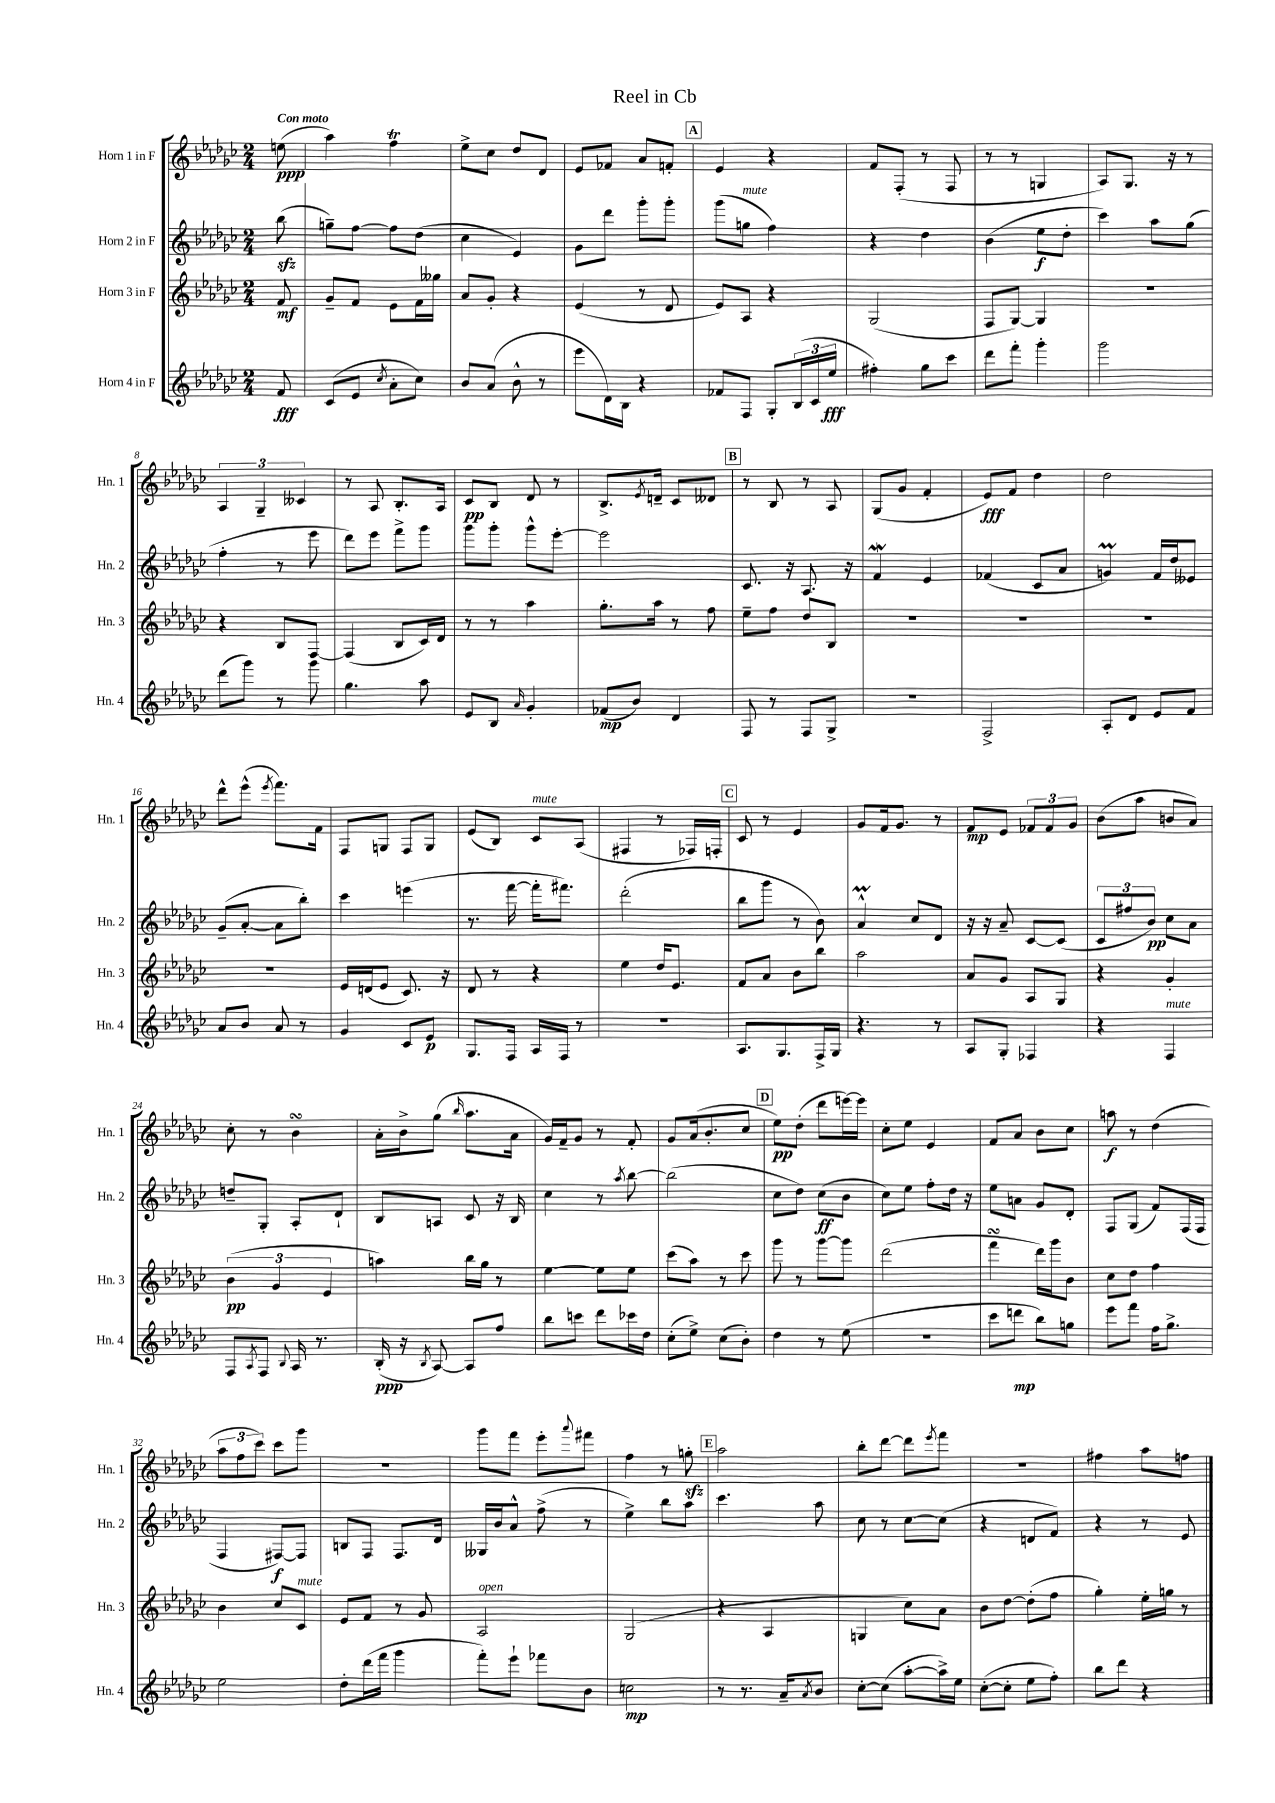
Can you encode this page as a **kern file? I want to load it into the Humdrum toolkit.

**kern	**kern	**kern	**kern
*staff4	*staff3	*staff2	*staff1
*clefG2	*clefG2	*clefG2	*clefG2
*k[b-e-a-d-g-c-]	*k[b-e-a-d-g-c-]	*k[b-e-a-d-g-c-]	*k[b-e-a-d-g-c-]
*M2/4	*M2/4	*M2/4	*M2/4
8f	8f	(8bb-	(8ee
=	=	=	=
(8c-	8g-~	8gg~)	4aa-)
8e-	8f	[8ff	.
8qcc-	.	.	.
8a-'	8e-	8ff]	4ff
8cc-)	16f	(8dd-	.
.	16gg--	.	.
=	=	=	=
8b-	8a-	4cc-	8ee-^
(8a-	8g-'	.	8cc-
8b-^^	4r	4e-)	8dd-
8r	.	.	8d-
=	=	=	=
8eee-	(4e-	8g-	8e-
16d-)	.	8ddd-	8f-
16B-	.	.	.
4r	8r	8ggg-'	8a-
.	8d-	8ggg-'	8f'
=	=	=	=
8f-	8e-)	(8ggg-	4e-
8F	8A-	8gg	.
8G-'	4r	4ff)	4r
(24B-	.	.	.
24c-	.	.	.
24ee-	.	.	.
=	=	=	=
4ff#')	(2G-	4r	8f
.	.	.	(8F'
8gg-	.	4dd-	8r
8ccc-	.	.	8F
=	=	=	=
8ddd-	8F	(4b-	8r
8fff'	[8G-)	.	8r
4ggg-'	4G-]	8ee-	4G
.	.	8dd-'	.
=	=	=	=
2ggg-	2r	4ccc-)	8A-)
.	.	.	8.G-
.	.	8aa-	.
.	.	.	16r
.	.	(8gg-	8r
=	=	=	=
(8ddd-	4r	4ff'	6A-
8ggg-)	.	.	.
.	.	.	6G-~
8r	8B-	8r	.
.	.	.	6c--
8ggg-	[8F	8eee-	.
=	=	=	=
4.gg-	(4F]	8ddd-)	8r
.	.	8eee-	8A-
.	8B-	8fff^	8.B-'
8aa-	16c-)	8ggg-	.
.	16d-	.	16A-
=	=	=	=
8e-	8r	8ggg-	8c-
8B-	8r	8ggg-'	8B-
16qqa-	.	.	.
4g-'	4aa-	8ggg-^^	8d-
.	.	[8eee-'	8r
=	=	=	=
(8f-	8.gg-'	2eee-]	8.B-^
8b-)	.	.	.
.	.	.	8qe-
.	16aa-	.	16d~
4d-	8r	.	8c-
.	8ff	.	8d--
=	=	=	=
8F	8ee-~	8.c-	8r
8r	8ff	.	8B-
.	.	16r	.
8F	8dd-	8.A-	8r
8G-^	8B-	.	8A-
.	.	16r	.
=	=	=	=
2r	2r	4f	(8G-
.	.	.	8g-
.	.	4e-	4f'
=	=	=	=
2F^	2r	(4f-	8e-)
.	.	.	8f
.	.	8c-	4dd-
.	.	8a-	.
=	=	=	=
8A-'	2r	4g)	2dd-
8d-	.	.	.
8e-	.	16f	.
.	.	16dd-	.
8f	.	8e--	.
=	=	=	=
8a-	2r	(8g-~	8ddd-^^
8b-	.	[8a-'	(8eee-^^
.	.	.	8qeee-
8a-	.	8a-]	8.fff)
8r	.	8bb-')	.
.	.	.	16f
=	=	=	=
4g-	16e-	4ccc-	8F
.	(16d	.	.
.	8e-	.	8G
8c-	8.c-)	(4eee	8F
8e-	.	.	8G
.	16r	.	.
=	=	=	=
8.G-	8d-	8.r	(8e-
.	8r	.	8B-)
16F	.	[16fff	.
16A-	4r	16fff']	8c-
16F	.	8.fff#)	.
8r	.	.	(8A-
=	=	=	=
2r	4ee-	(2ddd-'	4F#
.	16dd-	.	8r
.	8.e-	.	.
.	.	.	16F-)
.	.	.	16F'
=	=	=	=
8.A-	8f	8bb-	8c-
.	8a-	8ggg-	8r
8.G-	.	.	.
.	8b-	8r	4e-
16F^	8bb-	8b-)	.
16G-	.	.	.
=	=	=	=
4.r	2aa-	4a-^^	8g-
.	.	.	16f
.	.	.	8.g-
.	.	8cc-	.
8r	.	8d-	8r
=	=	=	=
8A-	8a-	16r	8f
.	.	16r	.
8G-'	8g-	8a-~	8e-
4F-	8A-	[8c-	12f-
.	.	.	12f-
.	8G-	(8c-]	.
.	.	.	12g-
=	=	=	=
4r	4r	12c-	(8b-
.	.	12ff#	.
.	.	.	8aa-
.	.	12b-)	.
4F	4g-'	8cc-	8b
.	.	8a-	8a-)
=	=	=	=
8F	(6b-	8dd~	8cc-'
8qA-	.	.	.
8F	.	8G-'	8r
.	6g-	.	.
8qqB-	.	.	.
16A-	.	8A-'	4b-
8.r	.	.	.
.	6e-	.	.
.	.	8d-`	.
=	=	=	=
(16B-'	4aa)	8B-	16a-'
16r	.	.	16b-^
8qB-	.	.	.
[8A-)	.	8A	(8gg-
.	.	.	16qqbb-
8A-]	16bb-	8c-	8.aa-
.	16gg-	.	.
8ff	8r	16r	.
.	.	16B-	16a-
=	=	=	=
8bb-	[4ee-	4cc-	16g-)
.	.	.	16f~
8ccc	.	.	8g-
8ddd-	8ee-]	8r	8r
.	.	8qaa-	.
16ccc-	8ee-	[8bb-	8f'
16dd-	.	.	.
=	=	=	=
(8cc-'	(8ccc-	(2bb-]	8g-
8ee-^)	8aa-)	.	(16a-
.	.	.	8.b-'
(8cc-	8r	.	.
8b-')	8ccc-	.	8cc-
=	=	=	=
4dd-	8ggg-	8cc-	8ee-)
.	8r	8dd-)	(8dd-'
8r	[8ggg-	(8cc-	8ddd-
(8ee-	8ggg-]	8b-	[16eee)
.	.	.	16eee]
=	=	=	=
2r	(2ddd-	8cc-)	8cc-'
.	.	8ee-	8ee-
.	.	8ff'	4e-
.	.	16dd-	.
.	.	16r	.
=	=	=	=
8ccc-	4fff	8ee-	8f
8ddd	.	8a	8a-
8bb-)	16ddd-)	8g-	8b-
.	16ggg-	.	.
8gg	8b-	8d-'	8cc-
=	=	=	=
8eee-	8cc-	8F	8aa
8fff	8dd-	(8G-	8r
16ff	4ff	8f)	(4dd-
8.gg-^	.	.	.
.	.	(16F	.
.	.	16F	.
=	=	=	=
2ee-	4b-	4F	12aa-
.	.	.	12ff
.	.	.	12ccc-)
.	8cc-	[8F#)	8ccc-
.	8c-	8F#]	8ggg-
=	=	=	=
8dd-'	8e-	8B	2r
(16ddd-	8f	8F	.
16fff	.	.	.
4ggg-	8r	8.F	.
.	8g-	.	.
.	.	16d-	.
=	=	=	=
8fff')	2A-	16G--	8ggg-
.	.	16b-	.
8eee-`	.	8a-^^	8fff
8fff-	.	(8ff^	8eee-'
.	.	.	8qqaaa-
8b-	.	8r	8fff#
=	=	=	=
2cc	(2G-	4ee-^)	4ff
.	.	8bb-	8r
.	.	8aa-	8gg'
=	=	=	=
8r	4r	4.ccc-	2aa-
8.r	.	.	.
.	4A-	.	.
16a-~	.	.	.
8qa-	.	.	.
8b-	.	8aa-	.
=	=	=	=
[8cc-'	4G	8cc-	8bb-'
(8cc-]	.	8r	[8ddd-
[8aa-'	8cc-)	[8cc-	8ddd-]
.	.	.	8qeee-
16aa-^])	8a-	(8cc-]	8fff
16ee-	.	.	.
=	=	=	=
([8cc-'	8b-	4r	2r
8cc-']	[8dd-	.	.
8ee-	(8dd-']	8d	.
8ff')	8ff	8f)	.
=	=	=	=
8bb-	4gg-')	4r	4ff#
8ddd-	.	.	.
4r	16ee-'	8r	8aa-
.	16gg	.	.
.	8r	8e-	8ff
==	==	==	==
*-	*-	*-	*-
